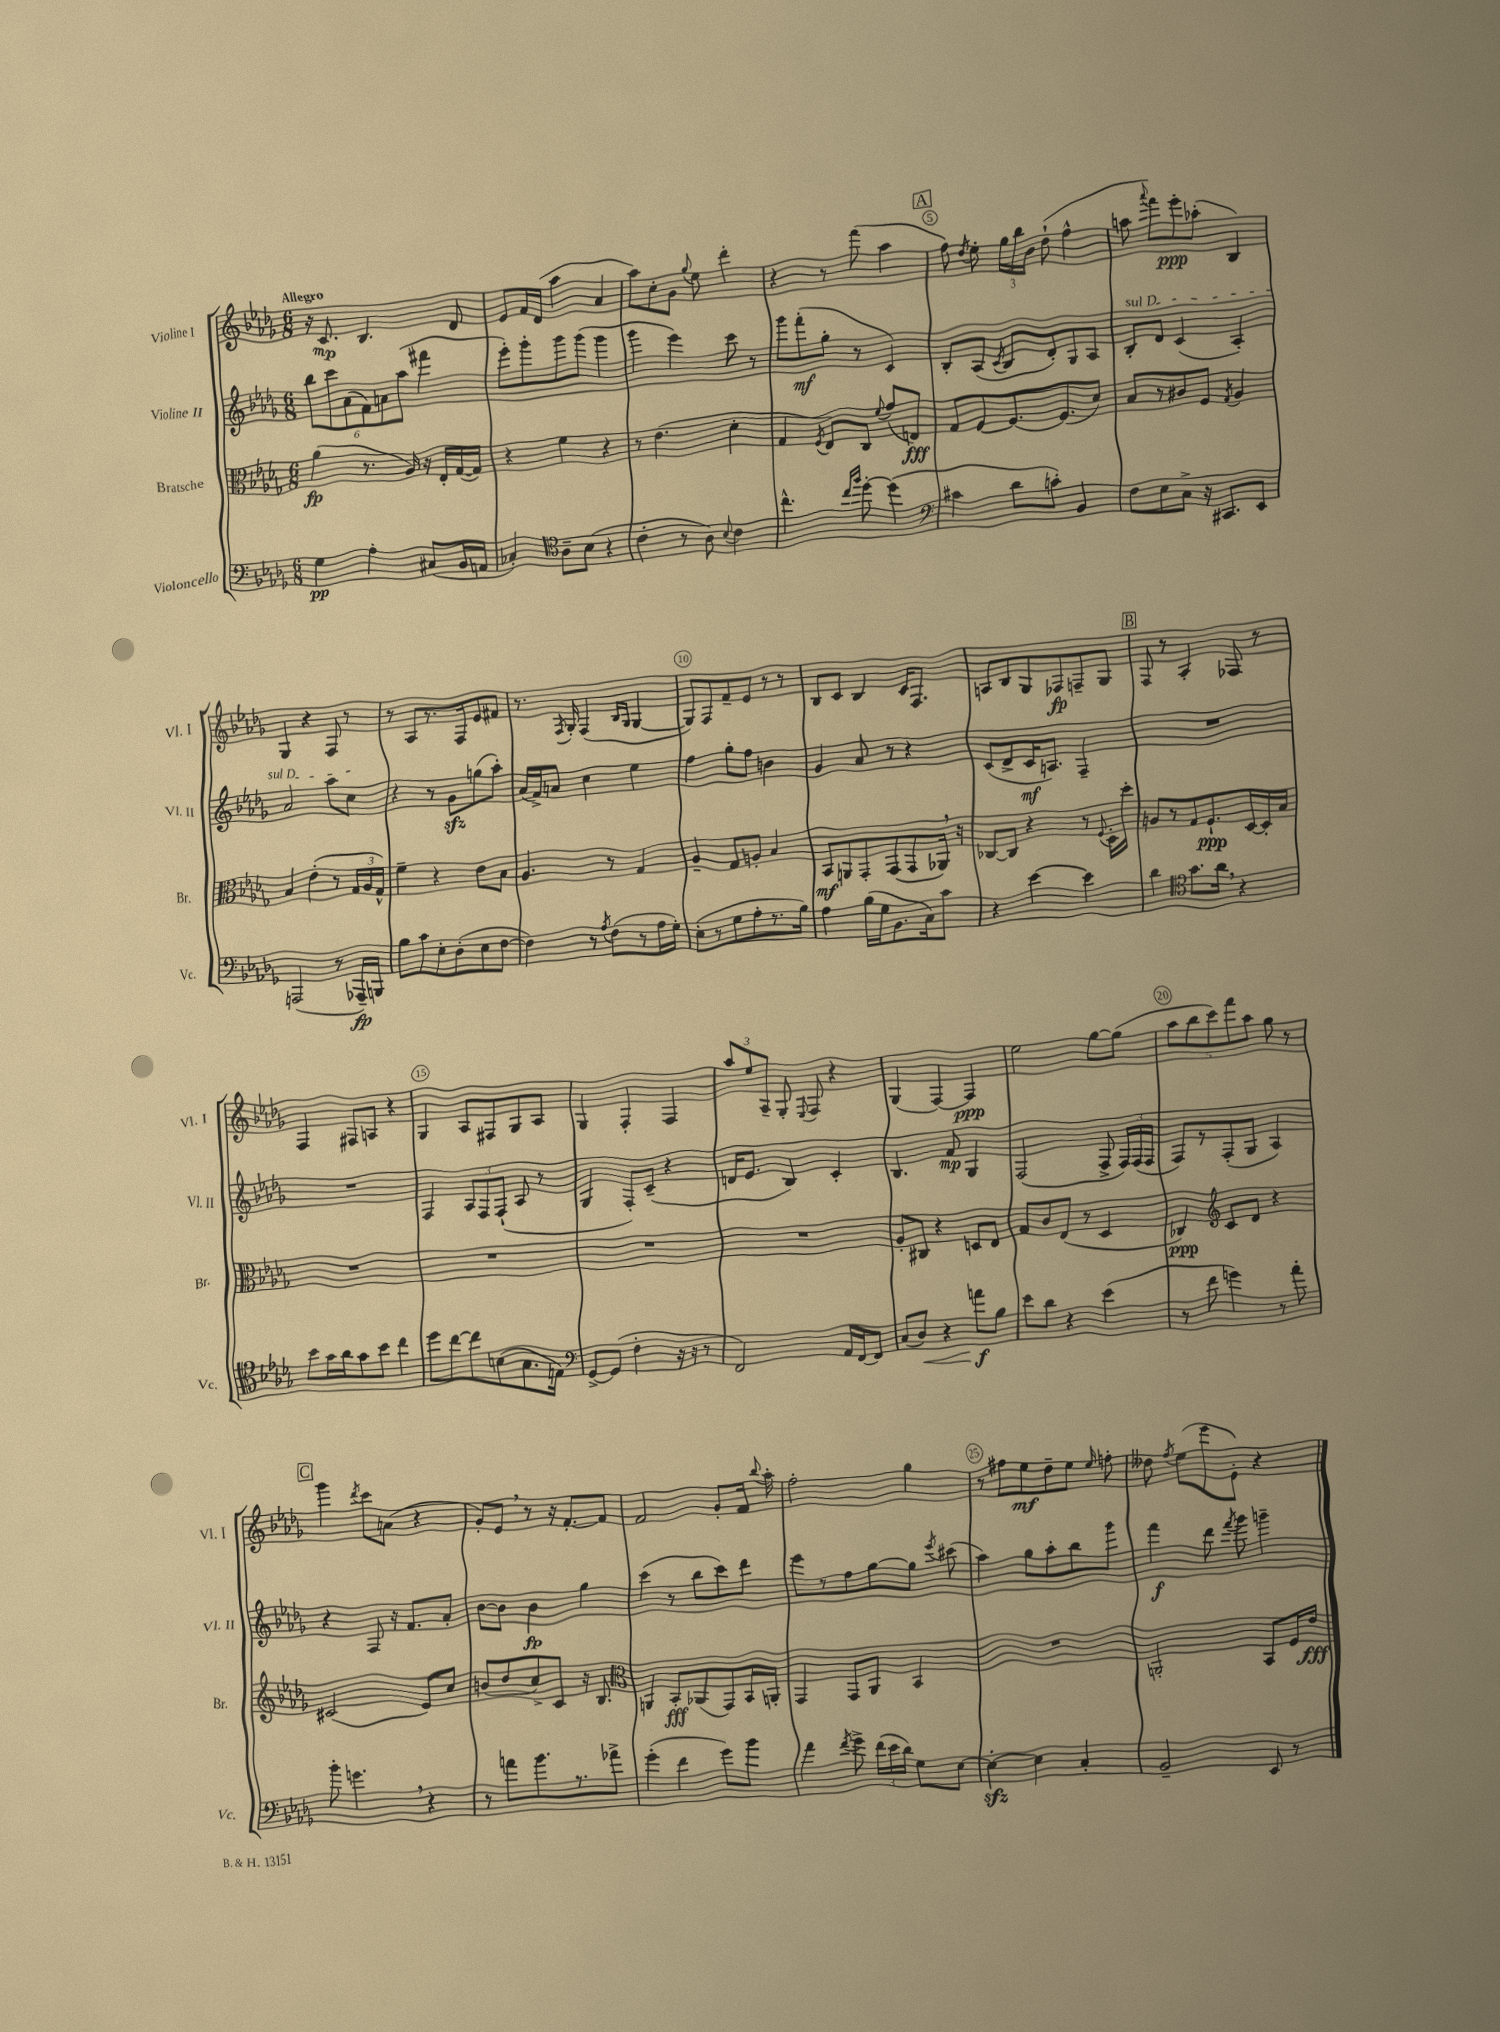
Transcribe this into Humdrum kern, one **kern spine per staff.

**kern	**dynam	**kern	**dynam	**kern	**dynam	**kern	**dynam
*part4	*part4	*part3	*part3	*part2	*part2	*part1	*part1
*staff4	*staff4	*staff3	*staff3	*staff2	*staff2	*staff1	*staff1
*I"Violoncello	*	*I"Bratsche	*	*I"Violine II	*	*I"Violine I	*
*I'Vc.	*	*I'Br.	*	*I'Vl. II	*	*I'Vl. I	*
*clefF4	*	*clefC3	*	*clefG2	*	*clefG2	*
*k[b-e-a-d-g-]	*	*k[b-e-a-d-g-]	*	*k[b-e-a-d-g-]	*	*k[b-e-a-d-g-]	*
*M6/8	*	*M6/8	*	*M6/8	*	*M6/8	*
=1	=1	=1	=1	=1	=1	=1	=1
!	!	!	!	!	!	!LO:TX:a:B:t=Allegro	!
4G-\	pp	(4a-\	fp	12bb-\L	.	16r	.
.	.	.	.	.	.	8.c/	mp
.	.	.	.	12ccc\	.	.	.
.	.	.	.	(12a-\	.	.	.
4A-'\	.	8.r	.	12f\)	.	4.B-/	.
.	.	.	.	12an\	.	.	.
.	.	.	.	(12aa-\J	.	.	.
.	.	16A-/)	.	.	.	.	.
(8C#X/L	.	16r	.	4fff#X\	.	.	.
.	.	16E-'/LL	.	.	.	.	.
16BB-/L	.	([16G-/	.	.	.	8d-/	.
16AAn/JJ	.	16G-/JJ])	.	.	.	.	.
=2	=2	=2	=2	=2	=2	=2	=2
4C-X'/)	.	4r	.	8eee-'\L)	.	8e-/L	.
.	.	.	.	8ggg-'\	.	16f/L	.
.	.	.	.	.	.	(16d-/JJ	.
*clefC4	*	*	*	*	*	*	*
8A-~\L	.	4f\	.	8ggg-\	.	4aa-\	.
(8B-\J	.	.	.	(8ggg-\J	.	.	.
4r	.	4r	.	4ggg-\	.	4a-/	.
=3	=3	=3	=3	=3	=3	=3	=3
4c'\	.	8r	.	4ggg-\	.	8aa-\L)	.
.	.	(4.e-\	.	.	.	8cc'\	.
8r	.	.	.	4eee-\)	.	8g-\J	.
.	.	.	.	.	.	8qqgg-/	.
8A-\)	.	.	.	.	.	8ee-\	.
8qqB-/	.	.	.	.	.	.	.
4c\	.	4d-'\	.	8ccc\	.	4ddd-'\	.
.	.	.	.	8r	.	.	.
=4	=4	=4	=4	=4	=4	=4	=4
4.cc^^\	.	4G-/	.	8ggg-\L	.	4r	.
.	.	.	.	(8fff'\	mf	.	.
.	.	8qF/	.	.	.	.	.
.	.	8E-/L)	.	8gg-'\J	.	8r	.
16qqcc/LL	.	.	.	.	.	.	.
16qqff/JJ	.	.	.	.	.	.	.
[8dd-'\	.	8C/J	.	8r	.	(8fff\	.
.	.	8qqf/	.	.	.	.	.
(4dd-\]	.	(8g-/L	.	4c/)	.	4aa-\	.
.	.	8En/J)	fff	.	.	.	.
!!LO:REH:place=s1:t=A
=5	=5	=5	=5	=5	=5	=5	=5
*clefF4	*	*	*	*	*	*	*
4c#X\	.	8G-/L	.	8B-'/L	.	8ff\)	.
.	.	.	.	.	.	8qdd-/	.
.	.	[8F/	.	(8A-/J	.	8ee-'\	.
.	.	.	.	8qc/	.	.	.
8d-\L	.	8.F/_	.	8B-/L	.	24gg-\LL	.
.	.	.	.	.	.	24bb-\	.
.	.	.	.	.	.	24b-\JJ	.
8cn'\J)	.	.	.	8d-'/)	.	(8dd-`\	.
.	.	(8.F/]	.	.	.	.	.
4BB-/	.	.	.	8G-/	.	4ff^^\	.
.	.	8d-/J)	.	8A-/J	.	.	.
=6	=6	=6	=6	=6	=6	=6	=6
!	!	!	!	!LO:TX:a:i:t=sul D	!	!	!
8F\L	.	8B-/L	.	8B-'/L	.	8aan\	.
.	.	.	.	.	.	8qqaaa-/	.
8E-\	.	8r	.	8d-/J	.	8fff\L)	.
8C^\J	.	8c#X/	.	(4c/	.	8eee-'\	ppp
16r	.	8F/J	.	.	.	(8aa-X'\J	.
8.CC#X/L	.	.	.	.	.	.	.
.	.	8qG-/	.	.	.	.	.
.	.	4A-/	.	4A-'/)	.	4B-/)	.
8EE-/J	.	.	.	.	.	.	.
!!LO:LB:g=z
=7	=7	=7	=7	=7	=7	=7	=7
(2AAAn/	.	4B-/	.	2a-/	.	4G-/	.
.	.	(4e-'\	.	.	.	4r	.
8r	.	8r	.	8aa-\L	.	8F/	.
16AAA-X~/LL)	fp	24G-/LL	.	8cc\J	.	8r	.
.	.	24A-/	.	.	.	.	.
16BBBn/JJ	.	.	.	.	.	.	.
.	.	24G-^^/JJ)	.	.	.	.	.
=8	=8	=8	=8	=8	=8	=8	=8
8B-\L	.	4f~\	.	4r	.	8r	.
8c\	.	.	.	.	.	8A-/L	.
8E-'\	.	4r	.	8r	.	8.r	.
(8D-'\	.	.	.	8g-zz\L	.	.	.
.	.	.	.	.	.	16F/k	.
8E-\	.	8e-\L	.	(8ggn\	.	8e-/	.
[8F\J	.	8B-\J	.	8aa-'\J)	.	8f#X/J	.
=9	=9	=9	=9	=9	=9	=9	=9
4F\])	.	4.A-/	.	(16a-/LL	.	8.r	.
.	.	.	.	16f^/J)	.	.	.
.	.	.	.	8an/J	.	.	.
.	.	.	.	.	.	8qF/	.
.	.	.	.	.	.	16G-'/	.
8r	.	.	.	4cc\	.	(4F/	.
8qA-/	.	.	.	.	.	.	.
(8F\L	.	8r	.	.	.	.	.
.	.	.	.	.	.	16qqB-/LL	.
.	.	.	.	.	.	16qqG-/JJ	.
8r	.	4G-/	.	4ee-\	.	[4G-/	.
16A-\L	.	.	.	.	.	.	.
16G-'\JJ)	.	.	.	.	.	.	.
=10	=10	=10	=10	=10	=10	=10	=10
(8E-'\L	.	4A-~/	.	4ff\	.	8G-/L])	.
8r	.	.	.	.	.	8F/	.
8G-\	.	8G-/L	.	8gg-'\L	.	8f~/	.
8A-'\	.	8An'/J	.	8ff\J	.	8e-/J	.
8.r	.	4B-/	.	4bn\	.	8r	.
.	.	.	.	.	.	8r	.
16B-\Jk)	.	.	.	.	.	.	.
=11	=11	=11	=11	=11	=11	=11	=11
4A-\	.	8BB-/L	mf	4g-/	.	8B-/L	.
.	.	8AAn/	.	.	.	8c/J	.
(16B-\LL	.	8GG-'/	.	8a-/	.	4B-/	.
16G-\J	.	.	.	.	.	.	.
8.BB-\	.	(8GG-/	.	8r	.	.	.
.	.	8GG-/	.	4r	.	16c/KL	.
16C\k)	.	.	.	.	.	8.F/J	.
8c\J	.	16AA-X,/Jk)	.	.	.	.	.
.	.	16r	.	.	.	.	.
=12	=12	=12	=12	=12	=12	=12	=12
4r	.	[8C-X/L	.	(8c/L	.	8An/L	.
.	.	8C-/J]	.	8d-^/	.	8B-/	.
[4e-\	.	4r	.	16c/K	mf	8G-/	.
.	.	.	.	8.An/J)	.	.	.
.	.	.	.	.	.	8F-X/	fp
4e-\]	.	8r	.	4F~/	.	8Fn~/	.
.	.	8qqF/	.	.	.	.	.
.	.	16D-'\LL	.	.	.	8G-/J	.
.	.	16dd-'\JJ	.	.	.	.	.
!!LO:REH:place=s1:t=B
=13	=13	=13	=13	=13	=13	=13	=13
4d-\	.	8An/L	.	2.r	.	8F/	.
.	.	8r	.	.	.	8r	.
*clefC4	*	*	*	*	*	*	*
8.g-\L	.	8G-/	.	.	.	4A-'/	.
.	.	8.F`/	ppp	.	.	.	.
16a-,\Jk	.	.	.	.	.	.	.
4r	.	.	.	.	.	8F-X/	.
.	.	[16D-/L	.	.	.	.	.
.	.	16D-'/]	.	.	.	8r	.
.	.	16B-/JJ	.	.	.	.	.
!!LO:LB:g=z
=14	=14	=14	=14	=14	=14	=14	=14
8b-\L	.	2.r	.	2.r	.	4F/	.
16g-\L	.	.	.	.	.	.	.
16a-\J	.	.	.	.	.	.	.
8g-\	.	.	.	.	.	8F#X/L	.
8b-\J	.	.	.	.	.	8An/J	.
4cc\	.	.	.	.	.	4r	.
=15	=15	=15	=15	=15	=15	=15	=15
8dd-\L	.	2.r	.	4F/	.	4G-/	.
[8cc\	.	.	.	.	.	.	.
8cc\]	.	.	.	12A-/L	.	8A-/L	.
.	.	.	.	12F/	.	.	.
(8Bn\	.	.	.	.	.	8F#X/	.
.	.	.	.	(12F`/J	.	.	.
8.G-\	.	.	.	8A-/	.	8G-/	.
.	.	.	.	8r	.	8A-/J	.
16En\Jk)	.	.	.	.	.	.	.
=16	=16	=16	=16	=16	=16	=16	=16
*clefF4	*	*	*	*	*	*	*
[8GG-^/L	.	2.r	.	4G-/	.	4G-/	.
(8GG-/J]	.	.	.	.	.	.	.
4F'\	.	.	.	8F'/L)	.	4F'/	.
.	.	.	.	(8c~/J	.	.	.
16r	.	.	.	4r	.	4F/	.
16r	.	.	.	.	.	.	.
8r	.	.	.	.	.	.	.
=17	=17	=17	=17	=17	=17	=17	=17
2FF/)	.	2.r	.	16dn/KL	.	12aa-/L	.
.	.	.	.	8.e-/J	.	.	.
.	.	.	.	.	.	12ee-/	.
.	.	.	.	.	.	12A-~/J	.
.	.	.	.	4B-/)	.	8G-'/	.
.	.	.	.	.	.	8qqE-/	.
.	.	.	.	.	.	8F/	.
16AA-/LL	.	.	.	4c'/	.	4r	.
[16FF/J	.	.	.	.	.	.	.
8FF/J]	.	.	.	.	.	.	.
=18	=18	=18	=18	=18	=18	=18	=18
(8C/L	.	8A-'/L	.	4.B-/	.	(4G-/	.
!	!LO:HP:b	!	!	!	!	!	!
8D-/J)	<	8C#X/J	.	.	.	.	.
4r	.	4r	.	.	.	[4F/)	.
.	.	.	.	8f/	mp	.	.
8an\L	f	8Dn/L	.	4G-/	.	4F/]	ppp
8B-\J	[	8E-/J	.	.	.	.	.
=19	=19	=19	=19	=19	=19	=19	=19
8e-\L	.	8G-/L	.	(2F/	.	2ee-\	.
8d-\J	.	8c/	.	.	.	.	.
4r	.	(8E-/J	.	.	.	.	.
.	.	8r	.	.	.	.	.
(4e-\	.	4D-/	.	8F^/	.	[8gg-\L	.
.	.	.	.	24F/LL)	.	(8gg-\J]	.
.	.	.	.	(24F/	.	.	.
.	.	.	.	24F/JJ	.	.	.
=20	=20	=20	=20	=20	=20	=20	=20
8r	.	4C-X/)	ppp	8F/L)	.	10aa-\L	.
.	.	.	.	.	.	10bb-\	.
8f\	.	.	.	8r	.	.	.
.	.	.	.	.	.	10ccc\)	.
*	*	*clefG2	*	*	*	*	*
4gn\)	.	8c/L	.	(8F'/	.	.	.
.	.	.	.	.	.	10fff\	.
.	.	8d-/J	.	8G-/J	.	.	.
.	.	.	.	.	.	10aa-\J	.
8r	.	4r	.	4A-/)	.	8gg-\	.
8a-'\	.	.	.	.	.	8r	.
!!LO:LB:g=z
!!LO:REH:place=s1:t=C
=21	=21	=21	=21	=21	=21	=21	=21
8b-'\	.	(2c#X/	.	4r	.	4ggg-\	.
4.gn,\	.	.	.	.	.	.	.
.	.	.	.	.	.	8qddd-/	.
.	.	.	.	8F/	.	8ccc\L	.
.	.	.	.	16r	.	(8an\J	.
.	.	.	.	8.f/L	.	.	.
4r	.	8e-/L)	.	.	.	4r	.
.	.	8cc/J	.	8a-'/J	.	.	.
=22	=22	=22	=22	=22	=22	=22	=22
8r	.	(8bn/L	.	[8b-\L	.	8g-'/L)	.
8an\L	.	8dd-/	.	8b-\J]	.	8e-,/J	.
8.b-\	.	8cc^/)	.	4b-\	fp	8r	.
.	.	8c/J	.	.	.	16r	.
8.r	.	.	.	.	.	[8.f'/L	.
.	.	16r	.	4gg-\	.	.	.
.	.	8.B-/	.	.	.	.	.
8a-X^\J	.	.	.	.	.	8f/J]	.
=23	=23	=23	=23	=23	=23	=23	=23
*	*	*clefC3	*	*	*	*	*
(4g-'\	.	4AAn/	.	(4ccc\	.	2f/	.
4f\	.	8BB-'/L	fff	8r	.	.	.
.	.	(8AA-X/	.	8bb-\L	.	.	.
8g-\L)	.	8GG-/)	.	8ccc\)	.	8g-'/L	.
8b-\J	.	16BB-/L	.	8ddd-\J	.	16f/Jk	.
.	.	.	.	.	.	8qqbb-/	.
.	.	16AAn'/JJ	.	.	.	16aa-'\	.
=24	=24	=24	=24	=24	=24	=24	=24
4a-\	.	4GG-/	.	8eee-\L	.	2ff'\	.
.	.	.	.	8r	.	.	.
8qf/	.	.	.	.	.	.	.
8g-^\	.	8GG-/L	.	8ff\	.	.	.
(24f\LL	.	8AA-/J	.	[8gg-\	.	.	.
24e-\	.	.	.	.	.	.	.
24d-\JJ)	.	.	.	.	.	.	.
8G-\L	.	4BB-/	.	8gg-\J]	.	4gg-\	.
.	.	.	.	8qeee-/	.	.	.
[8E-\J	.	.	.	(8ccc#X\	.	.	.
=25	=25	=25	=25	=25	=25	=25	=25
4E-zz'\_	.	2.r	.	4aa-\)	.	8r	.
.	.	.	.	.	.	8ff#X\L	.
4E-\]	.	.	.	8gg-\L	.	8ee-\	mf
.	.	.	.	8aa-'\	.	8dd-~\	.
4C'/	.	.	.	8bb-\	.	8ee-\J	.
.	.	.	.	.	.	16qqee-/	.
.	.	.	.	8ggg-\J	.	8ffn'\	.
=26	=26	=26	=26	=26	=26	=26	=26
2BB-~/	.	2AAn'/	.	4fff\	f	8dd--X\	.
.	.	.	.	.	.	8qff/	.
.	.	.	.	.	.	(8ee-\L	.
.	.	.	.	8ddd-\	.	8eee-\	.
.	.	.	.	8qfff/	.	.	.
.	.	.	.	8ggg-\	.	8e-'\J)	.
8EE-/	.	8BB-/L	.	4gggn~\	.	4r	.
8r	.	16F/L	.	.	.	.	.
.	.	16e-/JJ	fff	.	.	.	.
==	==	==	==	==	==	==	==
*-	*-	*-	*-	*-	*-	*-	*-
